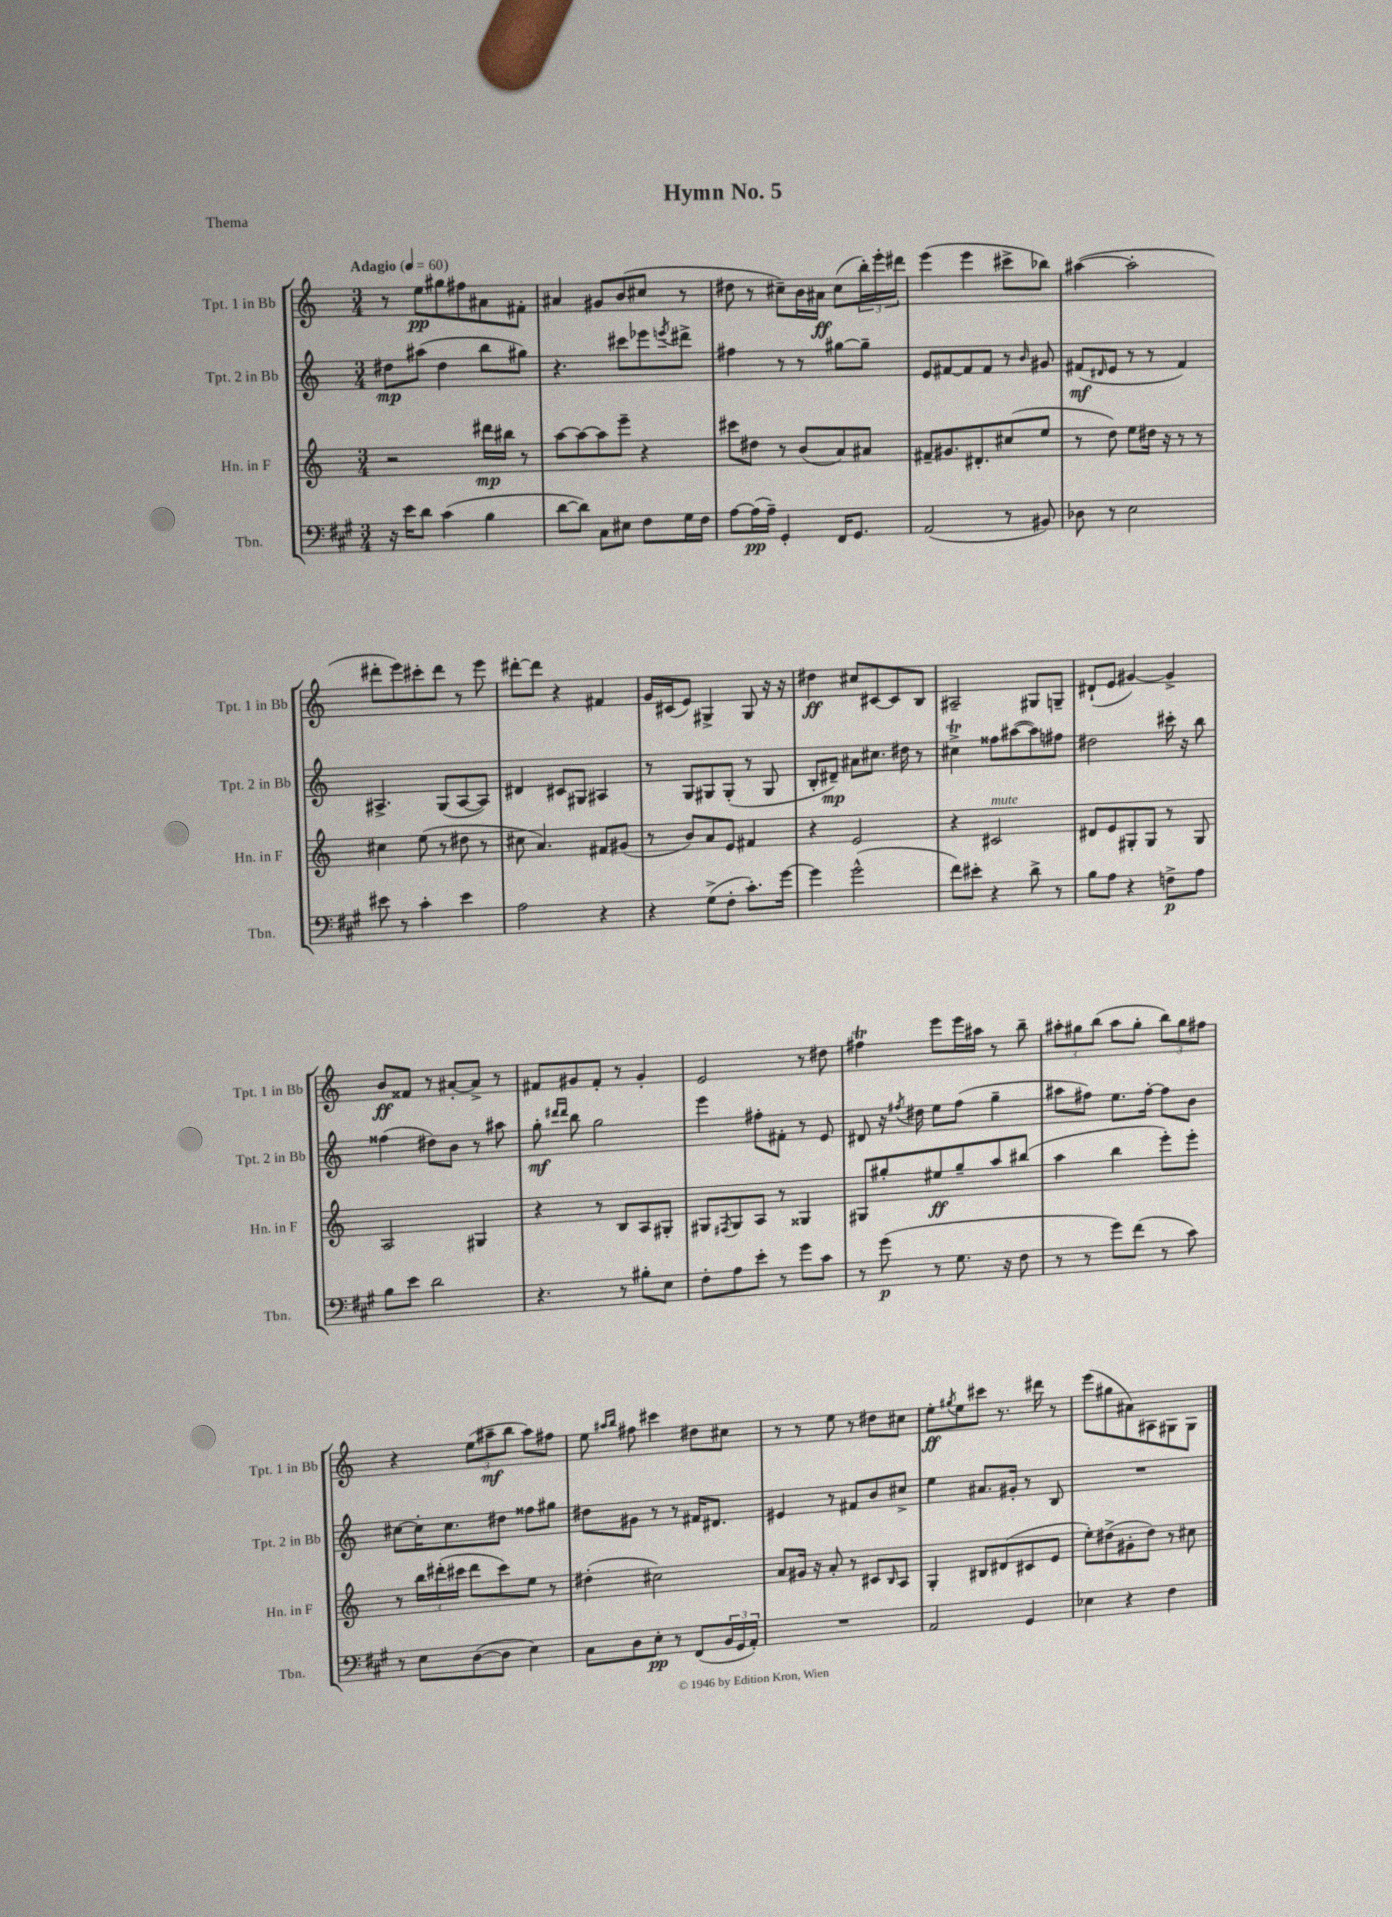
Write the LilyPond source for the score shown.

\header { title = "Hymn No. 5" piece = "Thema" }
<<
\new StaffGroup <<
\new Staff = "s0" \with { instrumentName = "Tpt. 1 in Bb" shortInstrumentName = "Tpt. 1 in Bb" } {
    \clef treble \key c \major \numericTimeSignature \time 3/4 \tempo "Adagio" 4 = 60
    r8 e''8\pp gis''8 fis''8 ais'8 fis'8-. |
    ais'4 gis'8 b'8( cis''8 r8 |
    dis''8 r8 cis''8--) b'16 ais'16\ff cis''8( \tuplet 3/2 { b''16-.) e'''16-. dis'''16 } |
    e'''4( e'''4 cis'''8-> bes''8) |
    ais''4~( ais''2-. |
    dis'''8-. e'''8) cis'''8-. dis'''8 r8 e'''8 |
    dis'''8~-. dis'''8 r4 fis'4 |
    g'16 cis'16( e'8) gis4-> gis8 r16 r16 |
    dis''4\ff cis''8 cis'8~ cis'8 b8 |
    ais2-- gis8 g8-- |
    dis'8-!( e'8 gis'4~) gis'4-> |
    b'8\ff fisis'8 r8 ais'8~-. ais'8-> r8 |
    fis'8 gis'8 fis'8-. r8 gis'4-. |
    e'2 r8 dis''8 |
    fis''4\trill e'''8 e'''16 ais''16 r8 b''8-- |
    \tuplet 3/2 { ais''8-. gis''8 b''8( } ais''8 gis''8-. \tuplet 3/2 { b''8) gis''8 fis''8 } |
    r4 \tuplet 3/2 { e''8( ais''8--\mf b''8 } ais''8) fis''8 |
    e''8 \grace { ais''16 b''16 } fis''8 cis'''4 dis''8 cis''8 |
    r8 r8 e''8 r8 dis''8 cis''8 |
    e''8-.\ff \acciaccatura { gis''8 } e''8 cis'''8 r8. dis'''16 r8 |
    e'''8( gis''8 ais'8) ais8 gis8 gis8 \bar "|." |
}
\new Staff = "s1" \with { instrumentName = "Tpt. 2 in Bb" shortInstrumentName = "Tpt. 2 in Bb" } {
    \clef treble \key c \major \numericTimeSignature \time 3/4
    dis''8\mp ais''8( dis''4 b''8 gis''8) |
    r4. cis'''8 ees'''8 \acciaccatura { e'''8 } dis'''8-> |
    fis''4 r8 r8 gis''8~ gis''8-- |
    e'8 fis'8~ fis'8 fis'8 r8 \grace { b'16 } gis'8 |
    fis'8\mf( \grace { dis'16 } e'8 r8 r8 fis'4) |
    ais4.-> g8( ais8~ ais8) |
    dis'4 cis'8 gis8 ais4 |
    r8 g8 gis8 gis8-.( r8 gis8 |
    b8-. dis'8--\mp) ais'8 cis''8. dis''16 r8 |
    cis''4->\trill fisis''8 ais''8~( ais''8) fis''8 |
    dis''2 cis'''16-. r16 b''8 |
    fisis''4( dis''8) b'8 r8 ais''8 |
    g''8-.\mf \grace { dis'''16 dis'''16 } b''8 g''2 |
    e'''4 fis''8-. fis'8-. r8 e'8 |
    dis'8 r16 \acciaccatura { fis''8 } dis''16 e''8 fis''8( g''4-- |
    ais''8 fis''8) e''8. fis''16~-. fis''8 b'8 |
    cis''8~ cis''16-. cis''8. dis''8 fisis''8 gis''8 |
    dis''8 gis'8 r8 r8 fis'16 dis'8. |
    eis'4 r8 fis'8 b'8 cis''8-> |
    e''4 ais'8. gis'16-. r8 b8 |
    R2. \bar "|." |
}
\new Staff = "s2" \with { instrumentName = "Hn. in F" shortInstrumentName = "Hn. in F" } {
    \clef treble \key c \major \numericTimeSignature \time 3/4
    r2 dis'''16\mp bis''16 r8 |
    a''8~ a''8~ a''8 e'''8-- r4 |
    cis'''8 dis''8 r8 b'8( a'8) ais'8 |
    fis'8-- gis'8. dis'8.-. cis''8( e''8 |
    r8 d''8) e''8 dis''16 r16 r8 r8 |
    cis''4 e''8( r8 dis''8 r8 |
    cis''8 a'4.) fis'8 gis'8( |
    r8 b'8) a'8 e'8 fis'4 |
    r4 e'2 |
    r4 cis'2^\markup { \italic "mute" } |
    dis'8 e'8 gis8-. gis8 r8 gis8 |
    a2 gis4 |
    r4 r8 b8 a8 gis8-. |
    gis8 \acciaccatura { fis8 } gis8 a8 r8 gisis4 |
    gis8 gis''8-. eis''8\ff gis''8-- a''8 bis''8( |
    a''4 b''4 e'''8-.) e'''8-. |
    r8 \tuplet 3/2 { b''16 dis'''16-.( cis'''16 } dis'''8 cis'''8) e''8 r8 |
    dis''4-.( cis''2) |
    a'8 gis'16 r16 a'8-. r8 cis'8 \grace { b16 } a8 |
    g4-. bis8 dis'8( cis'8 e'8 |
    e''8-.) dis''8->( gis'8-. dis''8) r8 cis''8 \bar "|." |
}
\new Staff = "s3" \with { instrumentName = "Tbn." shortInstrumentName = "Tbn." } {
    \clef bass \key a \major \numericTimeSignature \time 3/4
    r16 e'16 d'8 cis'4( b4 |
    d'8~ d'8) cis8 eis8 fis8 gis16 fis16 |
    a8~ a16\pp( a16--) gis,4-. fis,16 gis,8. |
    a,2( r8 bis,8) |
    des8 r8 e2 |
    eis'8 r8 cis'4-. eis'4 |
    a2 r4 |
    r4 gis8->( fis8-. cis'8.-.) gis'16~ |
    gis'4 gis'2-^( |
    fis'8) eis'8-. r4 d'8-> r8 |
    b8 a8 r4 f8->\p a8 |
    b8 e'8 d'2 |
    r4. r8 bis8-. e8 |
    fis8-. a8 e'8-. r8 gis'8 cis'8 |
    r8 gis'8\p( r8 gis8. r16 fis8 |
    r8 r8 gis'8) fis'8( r8 cis'8) |
    r8 e8 d8~( d8 e4) |
    cis8 d8 e8-.\pp r8 fis,8( \tuplet 3/2 { b,16 gis,16 a,16-.) } |
    R2. |
    a,2 gis,4 |
    ees4 r4 fis4 \bar "|." |
}
>>
>>
\layout { \context { \Score \remove "Bar_number_engraver" } }
